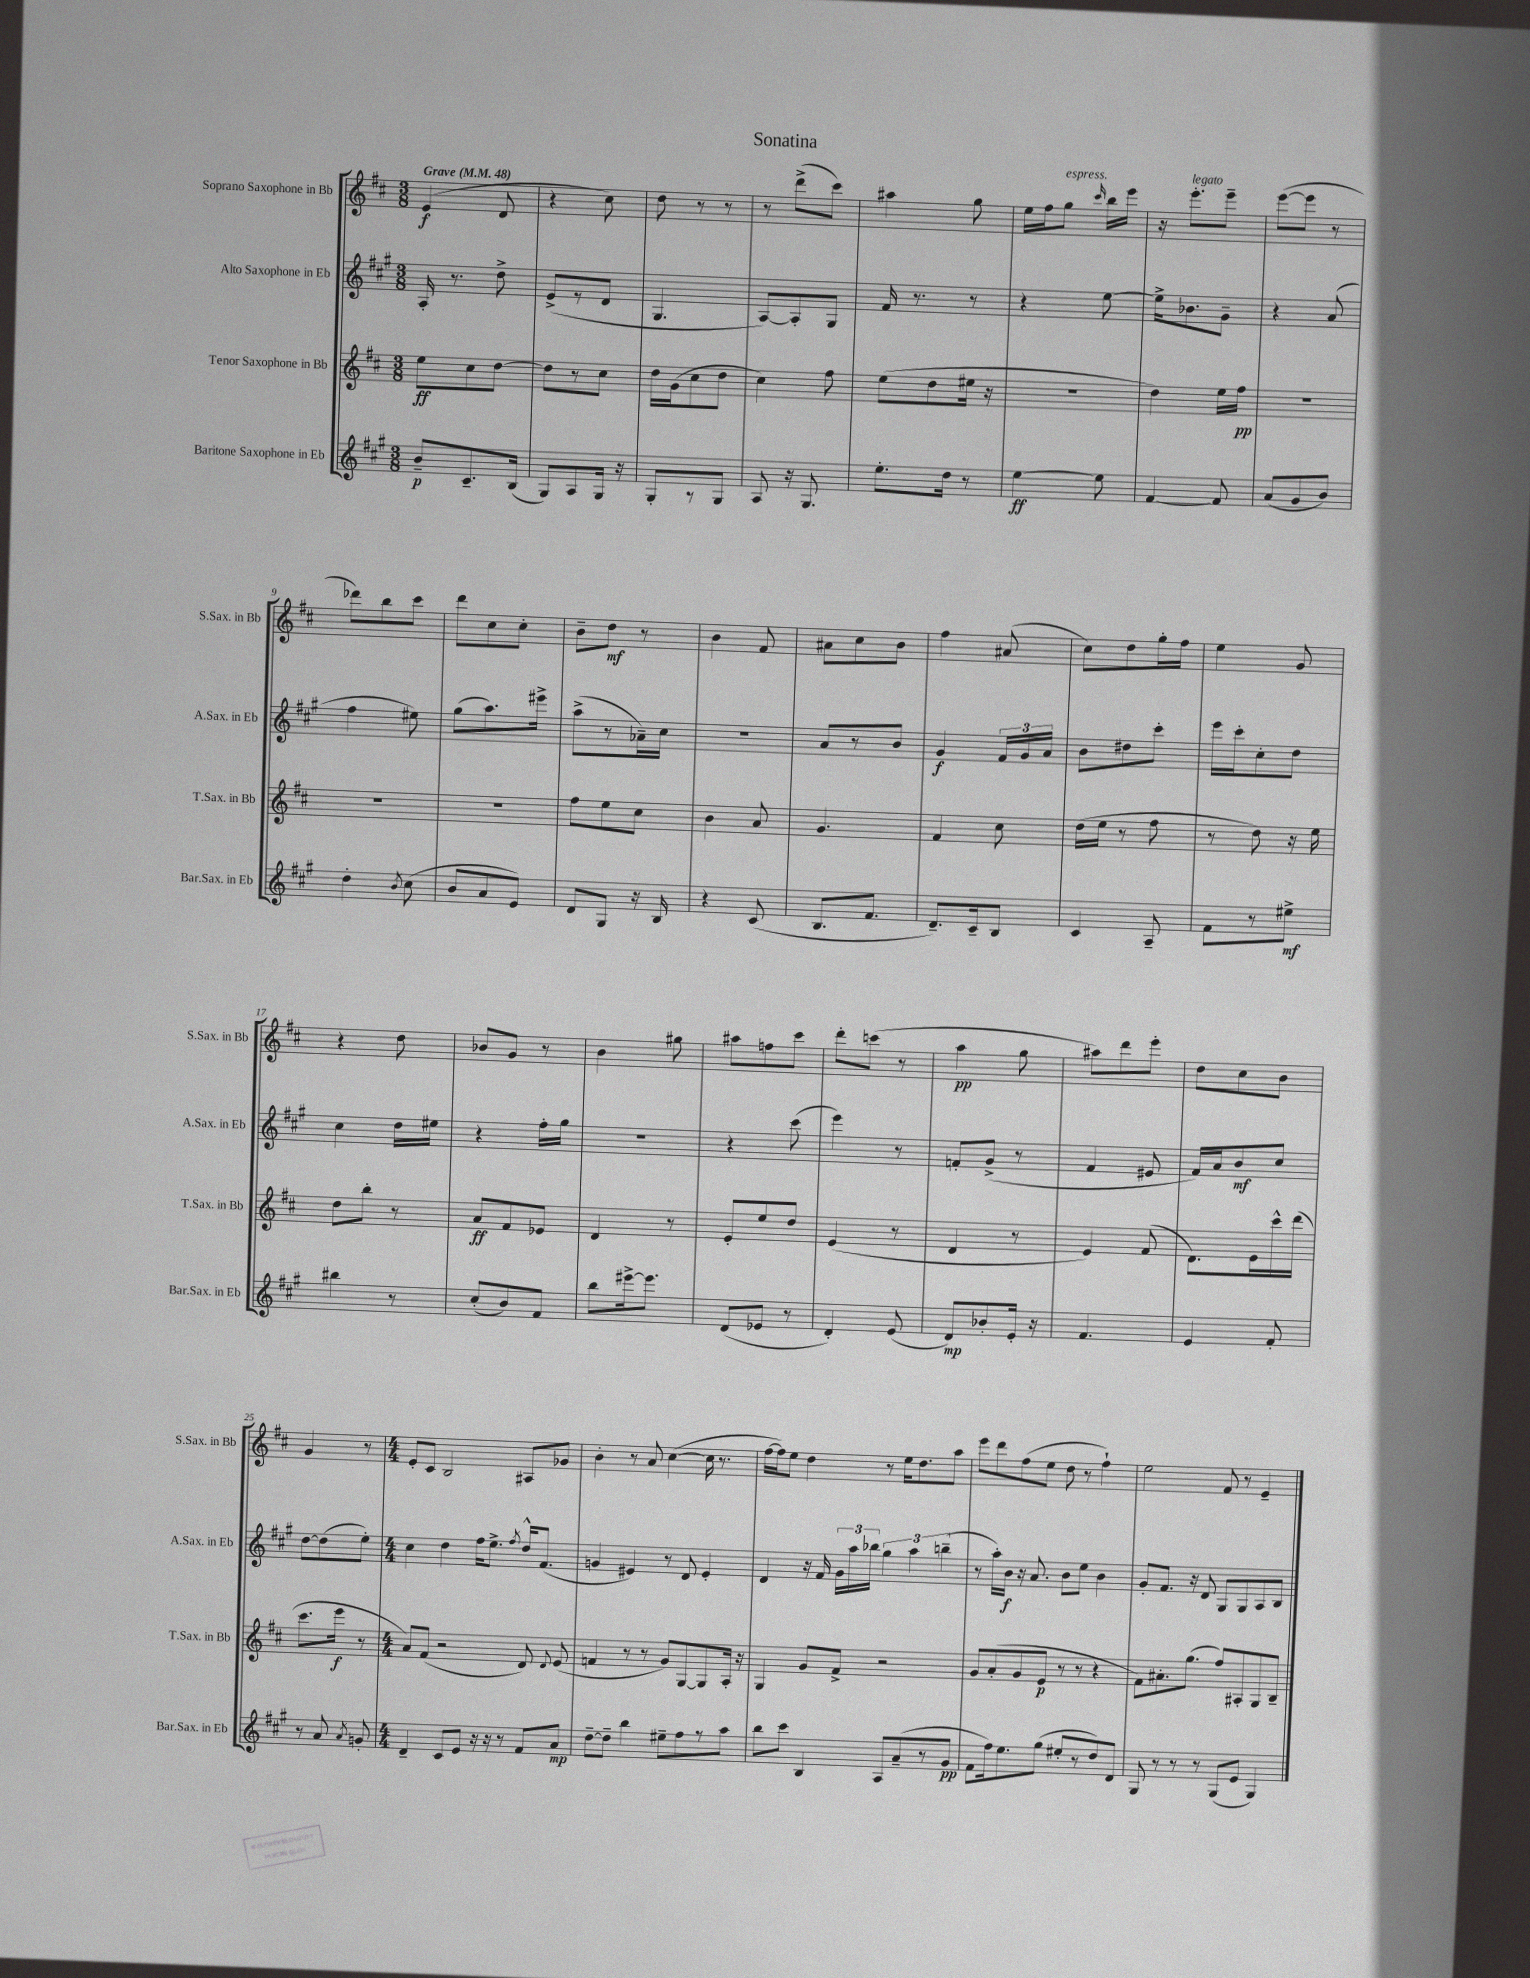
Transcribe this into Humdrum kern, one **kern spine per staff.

**kern	**kern	**kern	**kern
*staff4	*staff3	*staff2	*staff1
*clefG2	*clefG2	*clefG2	*clefG2
*k[f#c#g#]	*k[f#c#]	*k[f#c#g#]	*k[f#c#]
*M3/8	*M3/8	*M3/8	*M3/8
*MM48	*MM48	*MM48	*MM48
8b~/L	8ee\L	16A'/	(4e/
.	.	8.r	.
8.c#~/	8cc#\	.	.
.	[8dd\J	8dd^\	8d/
(16B/Jk	.	.	.
=	=	=	=
8G#/L)	8dd\]L	(8e^/L	4r
8A/	8r	8r	.
16G#/Jk	8cc#\J	8d/J	8cc#\)
16r	.	.	.
=	=	=	=
8G#'/L	16dd\LL	4.G#/	8dd\
.	(16g\J	.	.
8r	8cc#\	.	8r
8G#/J	8dd\J	.	8r
=	=	=	=
8A/	4cc#\)	[8A/L)	8r
16r	.	8A'/]	(8ddd^\L
8.G#/	.	.	.
.	8ff#\	8G#/J	8ccc#\J)
=	=	=	=
8.ee'\L	(8ee\L	16f#/	4aa#\
.	.	8.r	.
.	8dd\	.	.
16dd\Jk	.	.	.
8r	16ee#\Jk	8r	8gg\
.	16r	.	.
=	=	=	=
[4ee\	4.r	4r	16ee\LL
.	.	.	16ff#\J
.	.	.	8gg\J
.	.	.	16qqccc#/
8ee\]	.	[8ee\	16bb\LL
.	.	.	16eee\JJ
=	=	=	=
[4f#/	4dd\)	16ee^\]LK	16r
.	.	8.b-\	8.eee'\L
8f#/]	16ee\LL	8g#~\J	8eee~\J
.	16ff#\JJ	.	.
=	=	=	=
(8a/L	4.r	4r	([8eee\L
8g#/	.	.	8eee\]J
8b/J)	.	(8a/	8r
=	=	=	=
4dd'\	4.r	4ff#\	8ddd-\L)
.	.	.	8bb\
8qb/	.	.	.
(8cc#\	.	8ee#\)	8ccc#\J
=	=	=	=
8b/L	4.r	(8gg#\L	8ddd\L
8a/	.	8.aa\)	8cc#\
8e/J)	.	.	8cc#'\J
.	.	16eee#^\Jk	.
=	=	=	=
8d/L	8ff#\L	(8aa^\L	8b~\L
8G#/J	8ee\	8r	8dd\J
16r	8cc#\J	16a-~\L)	8r
16B/	.	16cc#\JJ	.
=	=	=	=
4r	4b\	4.r	4b\
(8c#/	8a/	.	8f#/
=	=	=	=
8.B/L	4.g/	8a/L	8a#\L
.	.	8r	8cc#\
8.f#/J	.	.	.
.	.	8b/J	8b\J
=	=	=	=
8.d~/L)	4f#/	4g#/	4ff#\
16c#~/k	.	.	.
8B/J	8cc#\	24f#/LL	(8a#/
.	.	24g#/	.
.	.	24a/JJ	.
=	=	=	=
4c#/	(16dd\LL	8b\L	8cc#\L)
.	16ee\JJ	.	.
.	8r	8dd#\	8dd\
8A~/	8ff#\	8ccc#'\J	16gg'\L
.	.	.	16ff#\JJ
=	=	=	=
8f#\L	8r	16eee\LL	4ee\
.	.	16ccc#'\J	.
8r	8dd\)	8cc#'\	.
8ee#^\J	16r	8dd\J	8g/
.	16ee\	.	.
=	=	=	=
4bb#\	8dd\L	4cc#\	4r
.	8bb'\J	.	.
8r	8r	16dd\LL	8dd\
.	.	16ee#\JJ	.
=	=	=	=
(8cc#'/L	8a/L	4r	8b-/L
8b/)	8f#/	.	8g/J
8f#/J	8e-/J	16ff#'\LL	8r
.	.	16gg#\JJ	.
=	=	=	=
8bb\L	4d/	4.r	4b\
[16eee#^\k	.	.	.
8.eee#\]J	.	.	.
.	8r	.	8gg#\
=	=	=	=
(8d/L	8e'/L	4r	8aa#\L
8e-/J	8ee/	.	8ff\
8r	8dd/J	(8ccc#\	8ccc#\J
=	=	=	=
4d'/)	(4e/	4eee\)	8ddd'\L
.	.	.	(8ccc\J
(8e/	8r	8r	8r
=	=	=	=
8d/L)	4d/	8f'/L	4aa\
8b-'/	.	(8g#^/J	.
16e'/Jk	8r	8r	8gg\
16r	.	.	.
=	=	=	=
4.f#/	4e/)	4f#/	8aa#\L)
.	.	.	8ddd\
.	(8f#/	8e#/	8eee'\J
=	=	=	=
4e/	8.d\L)	16f#/LL)	8dd\L
.	.	16a/J	.
.	.	8b/	8cc#\
.	16e\L	.	.
8f#'/	16ccc#^^\	8cc#/J	8b\J
.	(16ddd\JJ	.	.
=	=	=	=
8r	8.ccc#\L	[8dd\L	4g/
8a/	.	(8dd\]	.
.	16eee\Jk	.	.
8qa/	.	.	.
8g'/	8r	8ee'\J)	8r
=	=	=	=
*M4/4	*M4/4	*M4/4	*M4/4
4d~/	8a/L)	4cc#\	8e'/L
.	(8f#/J	.	8c#/J
8c#/L	2r	4dd\	2B/
8e/J	.	.	.
16r	.	16ff#\LK	.
16r	.	8.ee^\J	.
8r	.	.	.
.	.	8qff#/	.
8f#/L	8d/)	16dd^^/LK	8A#/L
.	.	(8.f#/J	.
.	8qqd/	.	.
8a/J	(8e/	.	8g-/J
=	=	=	=
[8dd~\L	4f/	4g/	4b'\
8dd~\]J	.	.	.
4bb\	8r	4e#/)	8r
.	8r	.	8a/
8ee#~\L	8g/L)	8r	([4cc#\
8ff#\	[8G/	8d/	.
8r	8G/]	4e#'/	16cc#\]
.	.	.	8.r
8aa\J	16A'/Jk	.	.
.	16r	.	.
=	=	=	=
8bb\L	4G/	4d/	[16ff#\LL
.	.	.	16ff#\]J)
8ccc#\J	.	.	8ee\J
4B/	8g/L	16r	4dd\
.	.	16f#/	.
.	8f#^/J	24g#\LL	.
.	.	24aa\	.
.	.	24bb-\JJ	.
8A/L	2r	6gg#\	8r
(8a~/	.	.	16ee\LK
.	.	6aa\	.
.	.	.	8.dd\
8r	.	.	.
.	.	(6bb~\	.
8g#/J	.	.	8aa\J
=	=	=	=
8f#\L	8g/L	8r	8eee\L
16ff#\k)	(8a'/	16aa'\LL)	8ddd\
8.ee\	.	16b\JJ	.
.	8g/	16r	(8ff#\
.	.	8.a/	.
(8gg#\J	8e/J	.	8ee\J
8ee#'/L	8r	8b\L	8dd\
8r	8r	8ee\J	8r
8dd/)	4r	4b\	4ff#`\)
8d/J	.	.	.
=	=	=	=
8G#/	8f#\L)	8g#'/L	2ee\
8r	8.a#'\	8.f#/J	.
8r	.	.	.
.	(8.gg\J	16r	.
8r	.	8d/	.
(8G#/L	8ff#/L)	8G#/L	8f#/
8e/J	8A#'/	8G#/	8r
4G#/)	8G/	8A/	4e~/
.	8B~/J	8B/J	.
==	==	==	==
*-	*-	*-	*-
